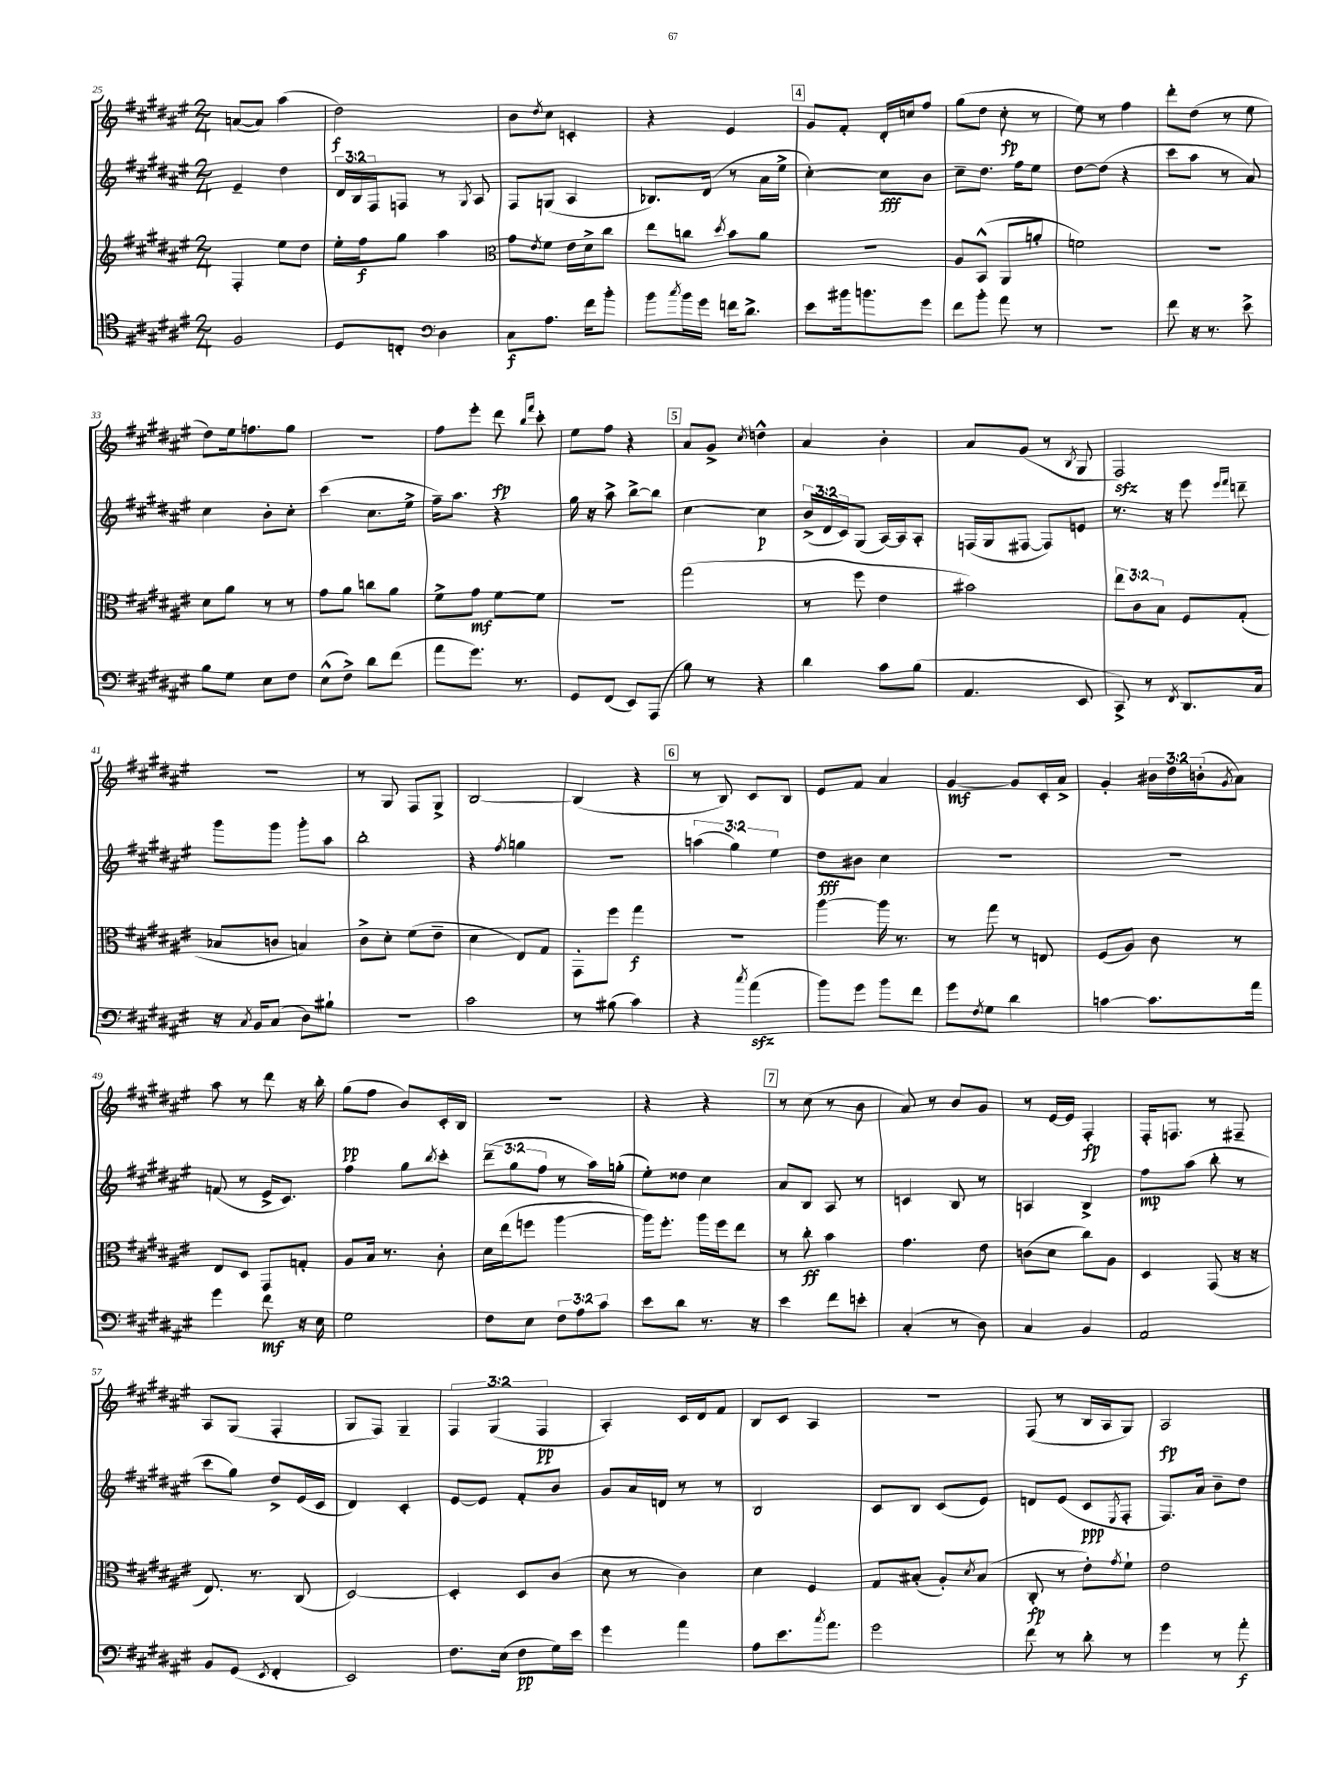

**kern	**kern	**kern	**kern
*staff4	*staff3	*staff2	*staff1
*clefC4	*clefG2	*clefG2	*clefG2
*k[f#c#g#d#a#e#]	*k[f#c#g#d#a#e#]	*k[f#c#g#d#a#e#]	*k[f#c#g#d#a#e#]
*M2/4	*M2/4	*M2/4	*M2/4
2F#	4F#'	4e#~	([8a
.	.	.	8a])
.	8ee#	4dd#	(4aa#
.	8dd#	.	.
=	=	=	=
8D#	16ee#'	24d#	2dd#)
.	.	24B	.
.	16ff#	.	.
.	.	24F#	.
8C'	8gg#	8F	.
*clefF4	*	*	*
4D#	4aa#	8r	.
.	.	8qG#	.
.	.	8A#	.
=	=	=	=
*	*clefC3	*	*
8C#	8g#	8F#	8b
.	8qe#	.	8qdd#
8.A#	8f#	(8G	8cc#
.	16e#	4A#	4c'
16f#	16d#^	.	.
8b'	8cc#	.	.
=	=	=	=
8b	8ee#	8.B-)	4r
8qcc#	.	.	.
16b	8cc	.	.
16g#	.	(16d#	.
.	8qdd#	.	.
16f	8b	8r	4e#
8.d#^	.	.	.
.	8a#	16a#	.
.	.	16ee#^	.
=	=	=	=
8e#	2r	[4cc#')	8g#
16b#	.	.	8f#'
8.b	.	.	.
.	.	8cc#]	16d#'
.	.	.	16cc
8g#	.	8b	8ff#
=	=	=	=
8f#	8A#	8cc#~	(8gg#
8b'	(8BB^^	8.dd#	8dd#
8a#	8AA#	.	8cc#'
.	.	16ff#	.
8r	8a'	8ee#	8r
=	=	=	=
2r	2f)	[8dd#	8ee#)
.	.	(8dd#]	8r
.	.	4r	4ff#
=	=	=	=
8f#	2r	8ccc#	8ddd#'
16r	.	8aa#	(8dd#
8.r	.	.	.
.	.	8r	8r
8e#^	.	8a#)	8ee#
=	=	=	=
8B	8d#	4cc#	8dd#)
8G#	8a#	.	16ee#
.	.	.	8.ff
8E#	8r	8b'	.
8F#	8r	8cc#'	8gg#
=	=	=	=
(8E#^^	8g#	(4ccc#	2r
8F#^)	8a#	.	.
8d#	8cc	8.cc#	.
(8f#	8a#	.	.
.	.	16ee#^	.
=	=	=	=
8a#	8f#^	16ff#~)	8ff#
.	.	8.aa#	.
8.g#)	8g#	.	8eee#'
.	[8f#	4r	8ddd#
8.r	.	.	.
.	.	.	16qqbb
.	.	.	16qqfff#
.	8f#]	.	8ccc#'
=	=	=	=
8GG#	2r	16gg#	8ee#
.	.	16r	.
(8FF#	.	8aa#^	8ff#
8EE#)	.	[8bb^	4r
(8AAA#	.	8bb]	.
=	=	=	=
8B)	(2gg#	[4cc#	8a#
8r	.	.	8g#^
.	.	.	8qcc#
4r	.	4cc#]	4dd^^
=	=	=	=
4d#	8r	(24b^	4a#
.	.	24d#	.
.	.	24c#)	.
.	8ff#	(8G#	.
8c#	4e#	[16A#)	4b'
.	.	16A#]	.
(8B	.	8A#'	.
=	=	=	=
4.AA#	2b#)	(16F	8a#
.	.	16G#	.
.	.	[8F#	(8g#
.	.	8F#])	8r
.	.	.	8qB
8EE#	.	8e	8G#
=	=	=	=
8CC#^)	12ee#	8.r	2F#)
.	12c#	.	.
8r	.	.	.
.	12B	.	.
.	.	16r	.
8qFF#	.	.	.
8.DD#	8F#	8eee#	.
.	.	16qqeee#	.
.	.	16qqfff#	.
.	(8G#'	8ddd~	.
16C#	.	.	.
=	=	=	=
16r	8B-	8ggg#	2r
8qC#	.	.	.
16BB	.	.	.
(8C#	8c	8ggg#	.
8D#)	4B)	8ggg#'	.
8B#`	.	8aa#	.
=	=	=	=
2r	8c#^	2bb'	8r
.	8d#'	.	8G#
.	(8f#	.	8F#
.	8e#~	.	8G#^
=	=	=	=
2c#	4d#	4r	[2B
.	.	8qff#	.
.	8E#)	4gg	.
.	8G#	.	.
=	=	=	=
8r	8GG#'	2r	(4B]
(8B#	8ff#	.	.
4c#)	4gg#	.	4r
=	=	=	=
4r	2r	(6aa	8r
.	.	.	8B)
.	.	6gg#)	.
8qcc#	.	.	.
(4a#	.	.	8c#
.	.	6ee#	.
.	.	.	8B
=	=	=	=
8b)	[4aa#	8dd#	8e#
8g#	.	8b#	8f#
8b	16aa#]	4cc#	4a#
.	8.r	.	.
8f#	.	.	.
=	=	=	=
8g#	8r	2r	[4g#
8qF#	.	.	.
8G#	8gg#	.	.
4d#	8r	.	8g#]
.	8E	.	16c#'
.	.	.	16a#^
=	=	=	=
[4c	(8F#	2r	4g#'
.	8A#)	.	.
8.c]	8c#	.	24b#
.	.	.	24dd#
.	.	.	(24b'
.	.	.	8qg#
.	8r	.	8a#)
16a#	.	.	.
=	=	=	=
4g#	8E#	(8f	8aa#
.	8D#	8r	8r
8f#	8GG#	16e#^	8ddd#
.	.	8.c#)	.
16r	8G'	.	16r
16E#	.	.	16bb'
=	=	=	=
2G#	8A#	4ff#	(8gg#
.	16B	.	8ff#
.	8.r	.	.
.	.	8gg#	8b)
.	.	8qbb	.
.	8c#'	8ccc#'	16c#'
.	.	.	16B
=	=	=	=
8F#	16d#	(12ddd#~	2r
.	(16ee#	.	.
.	.	12gg#	.
8E#	8ff	.	.
.	.	12ff#	.
12F#	[4aa#	8r	.
12A#	.	.	.
.	.	16aa#)	.
12c#	.	.	.
.	.	(16gg'	.
=	=	=	=
8e#	16aa#])	8ee#')	4r
.	8.ff#'	.	.
8d#	.	8dd##	.
8.r	16aa#	4cc#	4r
.	16ff#	.	.
.	8ee#	.	.
16r	.	.	.
=	=	=	=
4e#	8r	8a#	8r
.	8cc#'	8B	(8cc#
8f#	4b	8A#	8r
8e'	.	8r	8b
=	=	=	=
(4C#'	4.g#	4c	8a#)
.	.	.	8r
8r	.	8B	8b
8D#)	8e#	8r	8g#
=	=	=	=
4C#	(8c	4A	8r
.	8d#	.	[16e#
.	.	.	16e#]
4BB	8cc#)	4B^	4F#'
.	8A#	.	.
=	=	=	=
2AA#	4D#	8ff#	16F#'
.	.	.	8.F
.	.	(8aa#	.
.	(8GG#	8bb'	8r
.	16r	8r	8F#~
.	16r	.	.
=	=	=	=
8BB	8.E#)	8ccc#	8A#
(8GG#	.	8gg#)	(8G#
.	8.r	.	.
8qEE#	.	.	.
4FF#'	.	8dd#^	4F#'
.	(8C#	(16e#	.
.	.	16c#	.
=	=	=	=
2EE#)	[2D#)	4d#)	8G#
.	.	.	8F#)
.	.	4c#'	4G#~
=	=	=	=
8.F#	4D#']	[8e#	6F#
.	.	8e#]	.
.	.	.	(6G#
(16E#	.	.	.
8F#	8D#	8f#'	.
.	.	.	6F#
16G#)	(8c#	8b	.
16e#	.	.	.
=	=	=	=
4g#	8d#	8g#	4A#')
.	8r	16a#	.
.	.	16d	.
4a#	4c#)	8r	16c#
.	.	.	16d#
.	.	8r	8f#
=	=	=	=
8A#	4d#	2B	8B
8.e#	.	.	8c#
.	4F#	.	4A#
8qcc#	.	.	.
8.a#	.	.	.
=	=	=	=
2g#	8G#	8c#	2r
.	(8B#'	8B	.
.	8A#')	(8c#	.
.	8qd#	.	.
.	(8B#	8e#)	.
=	=	=	=
8f#	8C#'	8d	(8F#
8r	8r	(8e#	8r
8d#'	8e#')	8c#	16B
.	.	.	16A#
.	8qg#	8qE#	.
8r	8f#`	8F#'	8G#)
=	=	=	=
4g#	2e#	8.F#)	2A#
.	.	16a#	.
8r	.	8b~	.
8a#'	.	8dd#	.
==	==	==	==
*-	*-	*-	*-
